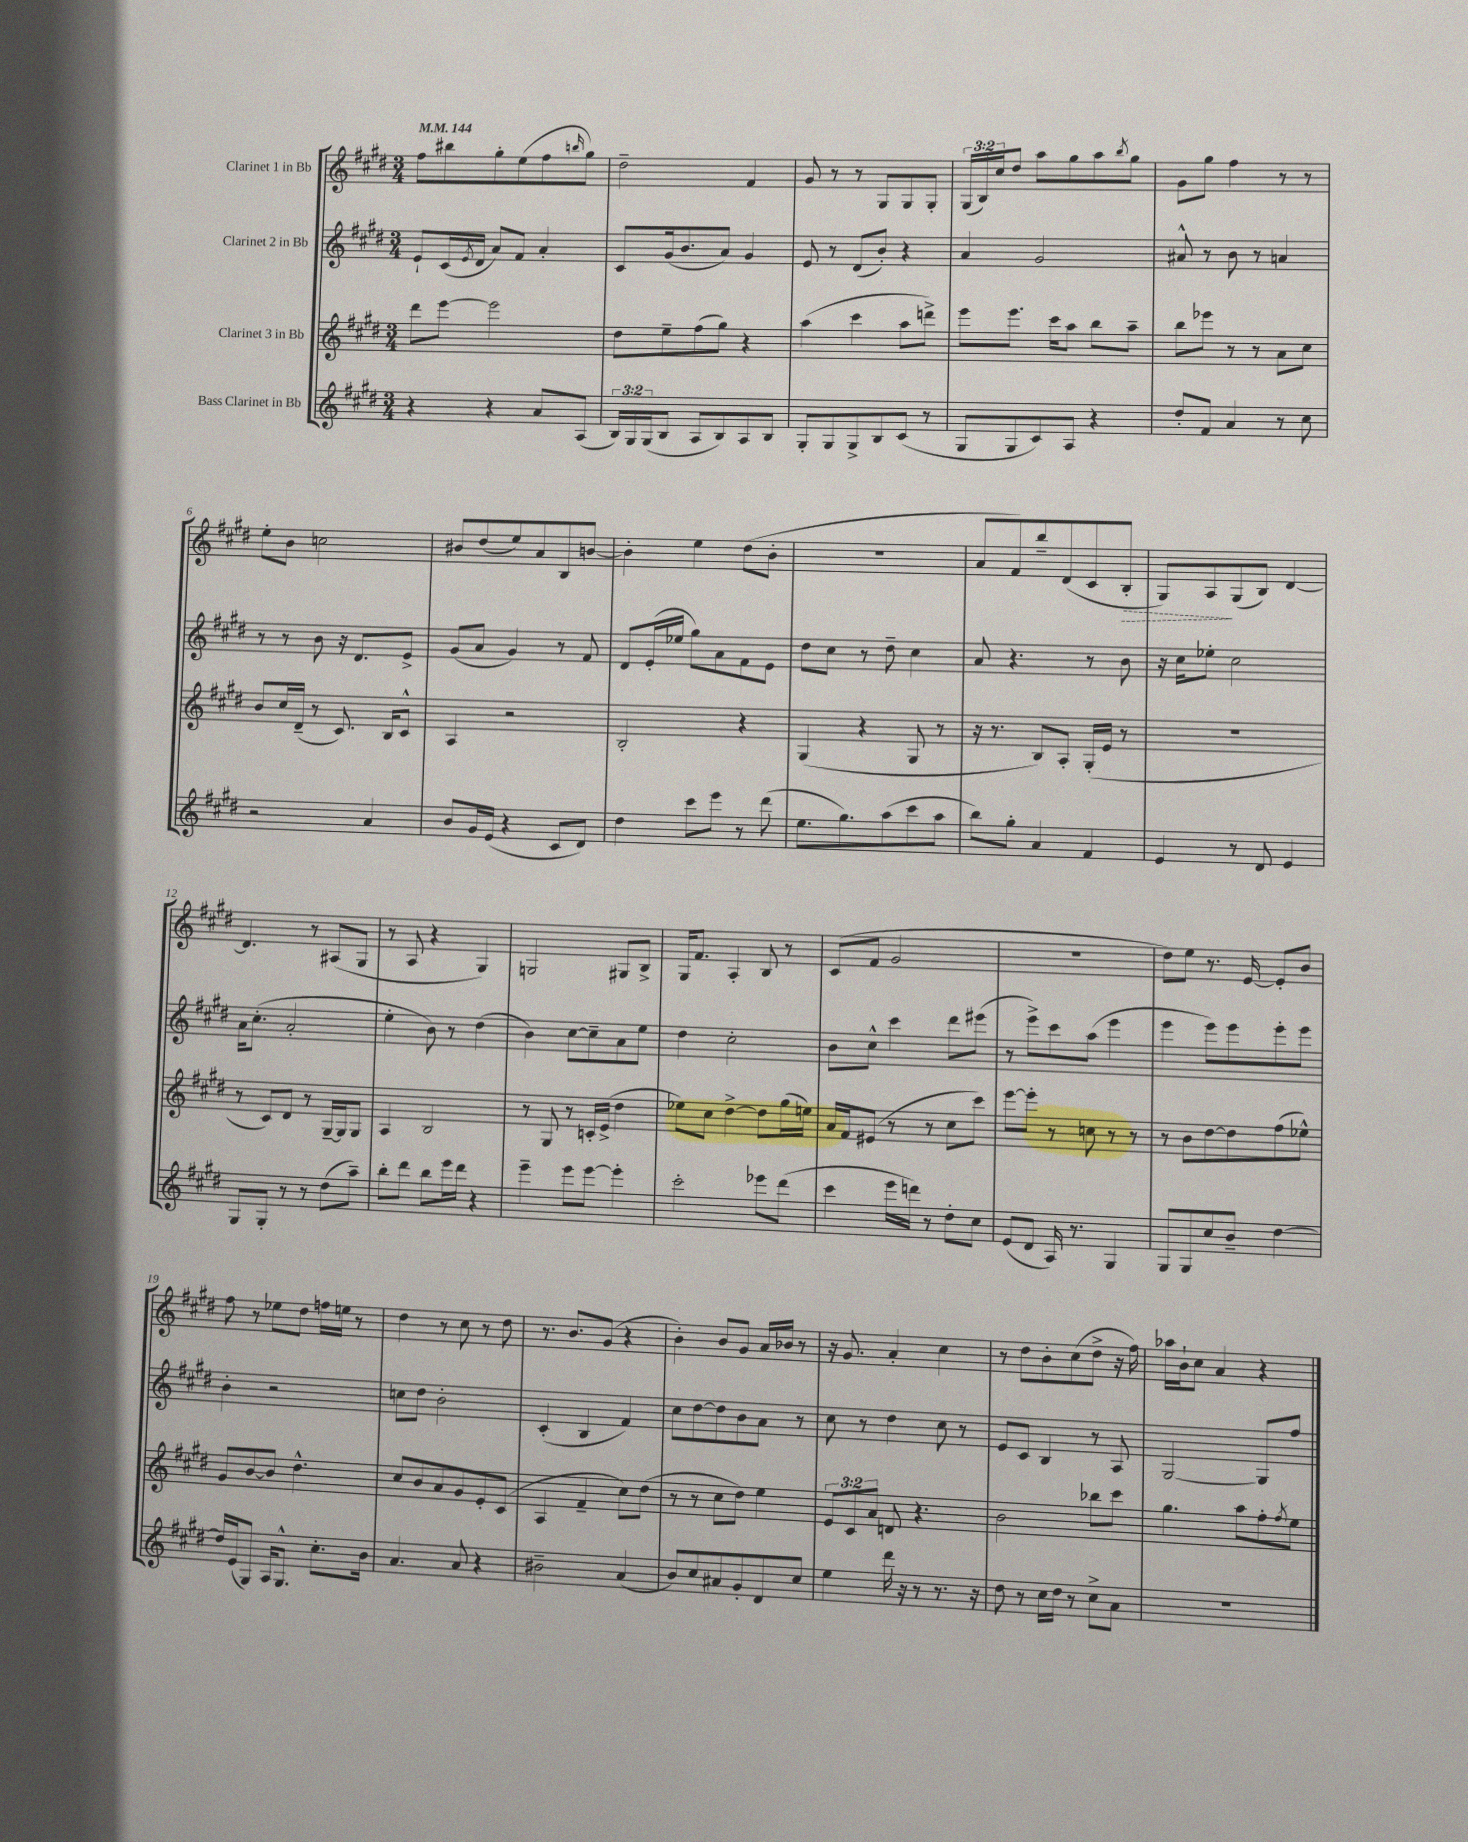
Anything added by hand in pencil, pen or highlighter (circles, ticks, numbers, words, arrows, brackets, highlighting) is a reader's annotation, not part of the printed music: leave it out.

**kern	**kern	**kern	**kern	**dynam
*part4	*part3	*part2	*part1	*part1
*staff4	*staff3	*staff2	*staff1	*staff1
*I"Bass Clarinet in Bb	*I"Clarinet 3 in Bb	*I"Clarinet 2 in Bb	*I"Clarinet 1 in Bb	*
*clefG2	*clefG2	*clefG2	*clefG2	*
*k[f#c#g#d#]	*k[f#c#g#d#]	*k[f#c#g#d#]	*k[f#c#g#d#]	*
*M3/4	*M3/4	*M3/4	*M3/4	*
*MM144	*MM144	*MM144	*MM144	*
=1	=1	=1	=1	=1
4r	8ddd#\L	8e`/L	8ff#\L	.
.	[8eee\J	(16c#/L	8bb#X\	.
.	.	8qe/	.	.
.	.	16d#/JJ	.	.
4r	2eee\]	8a/L)	8gg#'\	.
.	.	8f#/J	(8ee\	.
8a/L	.	4a'/	8ff#\	.
.	.	.	16qqbbn/	.
(8A/J	.	.	8gg#\J)	.
=2	=2	=2	=2	=2
24B/LL)	8dd#\L	8c#/L	2dd#~\	.
24G#/	.	.	.	.
(24G#/J	.	.	.	.
8B/J	8ee~\	(16g#/k	.	.
.	.	8.b/	.	.
8A/L	(8ff#\	.	.	.
8B/)	8gg#\J)	8a/J)	.	.
8A/	4r	4g#/	4f#/	.
8B/J	.	.	.	.
=3	=3	=3	=3	=3
8G#'/L	(4aa\	8e/	8g#/	.
8G#/	.	8r	8r	.
8G#^/	4ccc#\	(8d#/L	8r	.
8B/	.	8b'/J)	8G#/L	.
(8c#/J	8aa\L	4r	8G#/	.
8r	8dddn^\J)	.	8G#'/J	.
=4	=4	=4	=4	=4
8G#/L	8eee\L	4a/	(24G#/LL	.
.	.	.	24B/)	.
.	.	.	24cc#/J	.
8G#/	8.eee\J	.	8dd#/J	.
8c#/)	.	2g#/	8aa\L	.
.	16ccc#\KL	.	.	.
8A/J	8aa\J	.	8gg#\	.
4r	8bb\L	.	8aa\	.
.	.	.	8qbb/	.
.	8aa~\J	.	8gg#\J	.
=5	=5	=5	=5	=5
8dd#'/L	8bb\L	8a#X^^/	8g#\L	.
8f#/J	8eee-X\J	8r	8gg#\J	.
4a/	8r	8b\	4ff#\	.
.	8r	8r	.	.
8r	8a\L	4an/	8r	.
8cc#\	8cc#\J	.	8r	.
!!LO:LB:g=z
=6	=6	=6	=6	=6
2r	8b/L	8r	8ee'\L	.
.	16cc#/L	8r	8b\J	.
.	(16d#~/JJ	.	.	.
.	8r	8b\	2ccn\	.
.	8.c#/)	16r	.	.
.	.	8.d#/L	.	.
4a/	.	.	.	.
.	16B/KL	.	.	.
.	8c#^^/J	8e^/J	.	.
=7	=7	=7	=7	=7
8b/L	4A/	(8g#/L	8b#X/L	.
16g#/L	.	8a/J	(8dd#/	.
(16e/JJ	.	.	.	.
4r	2r	4g#/)	8ee/)	.
.	.	.	8a/	.
8c#/L	.	8r	8B/	.
8d#/J)	.	8f#/	[8bn/J	.
=8	=8	=8	=8	=8
4dd#\	2B'/	8d#/L	4b'\]	.
.	.	(16e'/L	.	.
.	.	16ee-X/JJ	.	.
8ccc#\L	.	8gg#\L)	4ee\	.
8eee\J	.	8a\	.	.
8r	4r	8f#\	(8dd#\L	.
(8ddd#\	.	8e\J	8b'\J	.
=9	=9	=9	=9	=9
8.ee\L	(4G#/	8dd#\L	2.r	.
.	.	8cc#\J	.	.
8.gg#\)	.	.	.	.
.	4r	8r	.	.
(8aa\	.	8dd#~\	.	.
8ccc#\	8G#/	4cc#\	.	.
8aa\J	8r	.	.	.
=10	=10	=10	=10	=10
8bb\L)	16r	8a/	8a/L	.
.	8.r	.	.	.
8gg#'\J	.	4.r	8f#/)	.
4a/	8B/L)	.	8bb~/	.
.	8A'/J	.	(8d#/	.
4f#/	(16G#'/LL	8r	8c#/	.
.	16e/JJ	.	.	.
!	!	!	!	!LO:HP:b
.	8r	8b\	8B'/J	>
=11	=11	=11	=11	=11
4e/	2.r	16r	8G#/L)	.
.	.	16cc#\KL	.	.
.	.	8ee-X'\J	8A/	.
8r	.	2cc#\	(8G#/	]
8d#/	.	.	8B/J)	.
4e/	.	.	[4d#/	.
!!LO:LB:g=z
=12	=12	=12	=12	=12
8G#/L	8r	16a\KL	4.d#/]	.
.	.	(8.cc#'\J	.	.
8G#'/J	8c#/L)	.	.	.
8r	8d#/J	2a'/	.	.
8r	8r	.	8r	.
(8dd#\L	[16G#~/LL	.	(8A#X/L	.
.	16G#/J]	.	.	.
8aa~\J)	8G#/J	.	8G#/J	.
=13	=13	=13	=13	=13
8bb'\L	4A/	4ee'\	8r	.
8ddd#\J	.	.	8A/	.
8bb\L	2B/	8b\)	4r	.
16eee\L	.	8r	.	.
16ddd#\JJ	.	.	.	.
4r	.	(4dd#\	4G#/)	.
=14	=14	=14	=14	=14
4eee~\	8r	4b\)	2Gn/	.
.	8G#/	.	.	.
8eee\L	8r	[8cc#\L	.	.
[8eee\J	16cn'/LL	8cc#~\]	.	.
.	(16e^/JJ	.	.	.
4eee'\]	4dd#\	8a\	8G#X/L	.
.	.	8ee\J	8B^/J	.
=15	=15	=15	=15	=15
2ccc#'\	8ee-X\L)	4dd#\	16G#/KL	.
.	.	.	8.f#/J	.
.	8cc#\J	.	.	.
.	[4dd#^\	2cc#'\	4A'/	.
8eee-X\L	8dd#\L]	.	8B/	.
(8ddd#\J	(16gg#\L	.	8r	.
.	16een\JJ)	.	.	.
=16	=16	=16	=16	=16
4ccc#\	16a/LL	8b\L	(8c#/L	.
.	16f#/J	.	.	.
.	(8e#X/J	8cc#^^\J	8f#/J	.
16eee\LL	8r	4ccc#\	2g#/	.
16dddn\JJ)	.	.	.	.
8r	8r	.	.	.
8dd#'\L	8cc#\L	8ddd#\L	.	.
8cc#\J	8ccc#\J)	(8eee#X\J	.	.
=17	=17	=17	=17	=17
(8e/L	[8eee\L	8r	2.r	.
8d#/J	8eee'\J]	8eee^\L)	.	.
16A/)	8r	8ccc#\	.	.
8.r	.	.	.	.
.	8ccn\	(8aa\J	.	.
4G#/	8r	4eee\	.	.
.	8r	.	.	.
=18	=18	=18	=18	=18
8G#/L	8r	4eee\	8dd#\L)	.
8G#/	8b\L	.	8ee\J	.
8cc#/	[8dd#\	8eee\L)	8.r	.
8b~/J	8dd#\]	8eee\	.	.
.	.	.	[16e/	.
[4dd#\	(8ff#\	8eee'\	8e'/L]	.
.	8ee-X^^\J)	8eee\J	8b/J	.
!!LO:LB:g=z
=19	=19	=19	=19	=19
16dd#/LL]	8g#/L	4b'\	8ff#\	.
(16e/J	.	.	.	.
8G#/J)	[8b/	.	8r	.
16A/KL	8b/J]	2r	8ee-X\L	.
8.G#^^/J	.	.	.	.
.	4.dd#^^\	.	8dd#\J	.
8.cc#'\L	.	.	16ffn\LL	.
.	.	.	16een\JJ	.
.	.	.	8r	.
16b\Jk	.	.	.	.
=20	=20	=20	=20	=20
4.a/	8cc#/L	8ccn\L	4dd#\	.
.	8b/	8dd#\J	.	.
.	8a/	2b'\	8r	.
8a/	8g#/	.	8cc#\	.
4r	8e'/	.	8r	.
.	(8c#/J	.	8dd#\	.
=21	=21	=21	=21	=21
2b#X~\	4A/	(4c#'/	8.r	.
.	.	.	8.b/L	.
.	4f#~/	4B/	.	.
.	.	.	(8g#/J	.
(4a/	8cc#\L)	4f#/)	4r	.
.	(8dd#\J	.	.	.
=22	=22	=22	=22	=22
8b/L)	8r	8cc#\L	4b'\)	.
8cc#/	8r	[8dd#\	.	.
8a#X/	8cc#\L	8dd#\]	8b/L	.
8g#'/	8dd#\J)	8b\	8g#/J	.
8d#/	4ee\	8a\J	16a/LL	.
.	.	.	16b-X/JJ	.
8cc#/J	.	8r	8r	.
=23	=23	=23	=23	=23
4ee\	12e/L	8cc#\	16r	.
.	.	.	8.g#/	.
.	12c#/	.	.	.
.	.	8r	.	.
.	12a/J	.	.	.
16ddd#\	8dn/	4dd#\	4a'/	.
16r	.	.	.	.
8r	4.r	.	.	.
8.r	.	8cc#\	4cc#\	.
.	.	8r	.	.
16r	.	.	.	.
=24	=24	=24	=24	=24
8dd#\	2b\	8e/L	8r	.
8r	.	8c#/J	8dd#\L	.
16cc#\LL	.	4B/	8b'\	.
16dd#\JJ	.	.	.	.
8r	.	.	(8cc#\	.
8cc#^\L	8bb-X\L	8r	8dd#^\J	.
8a\J	8ccc#\J	8A/	16r	.
.	.	.	16ff#\)	.
=25	=25	=25	=25	=25
2.r	4.gg#\	[2G#/	16aa-X\LL	.
.	.	.	16b`\J	.
.	.	.	8cc#\J	.
.	.	.	4a/	.
.	8aa\L	.	.	.
.	8ff#'\	8G#/L]	4r	.
.	8qff#/	.	.	.
.	8ee\J	8ff#/J	.	.
==	==	==	==	==
*-	*-	*-	*-	*-
